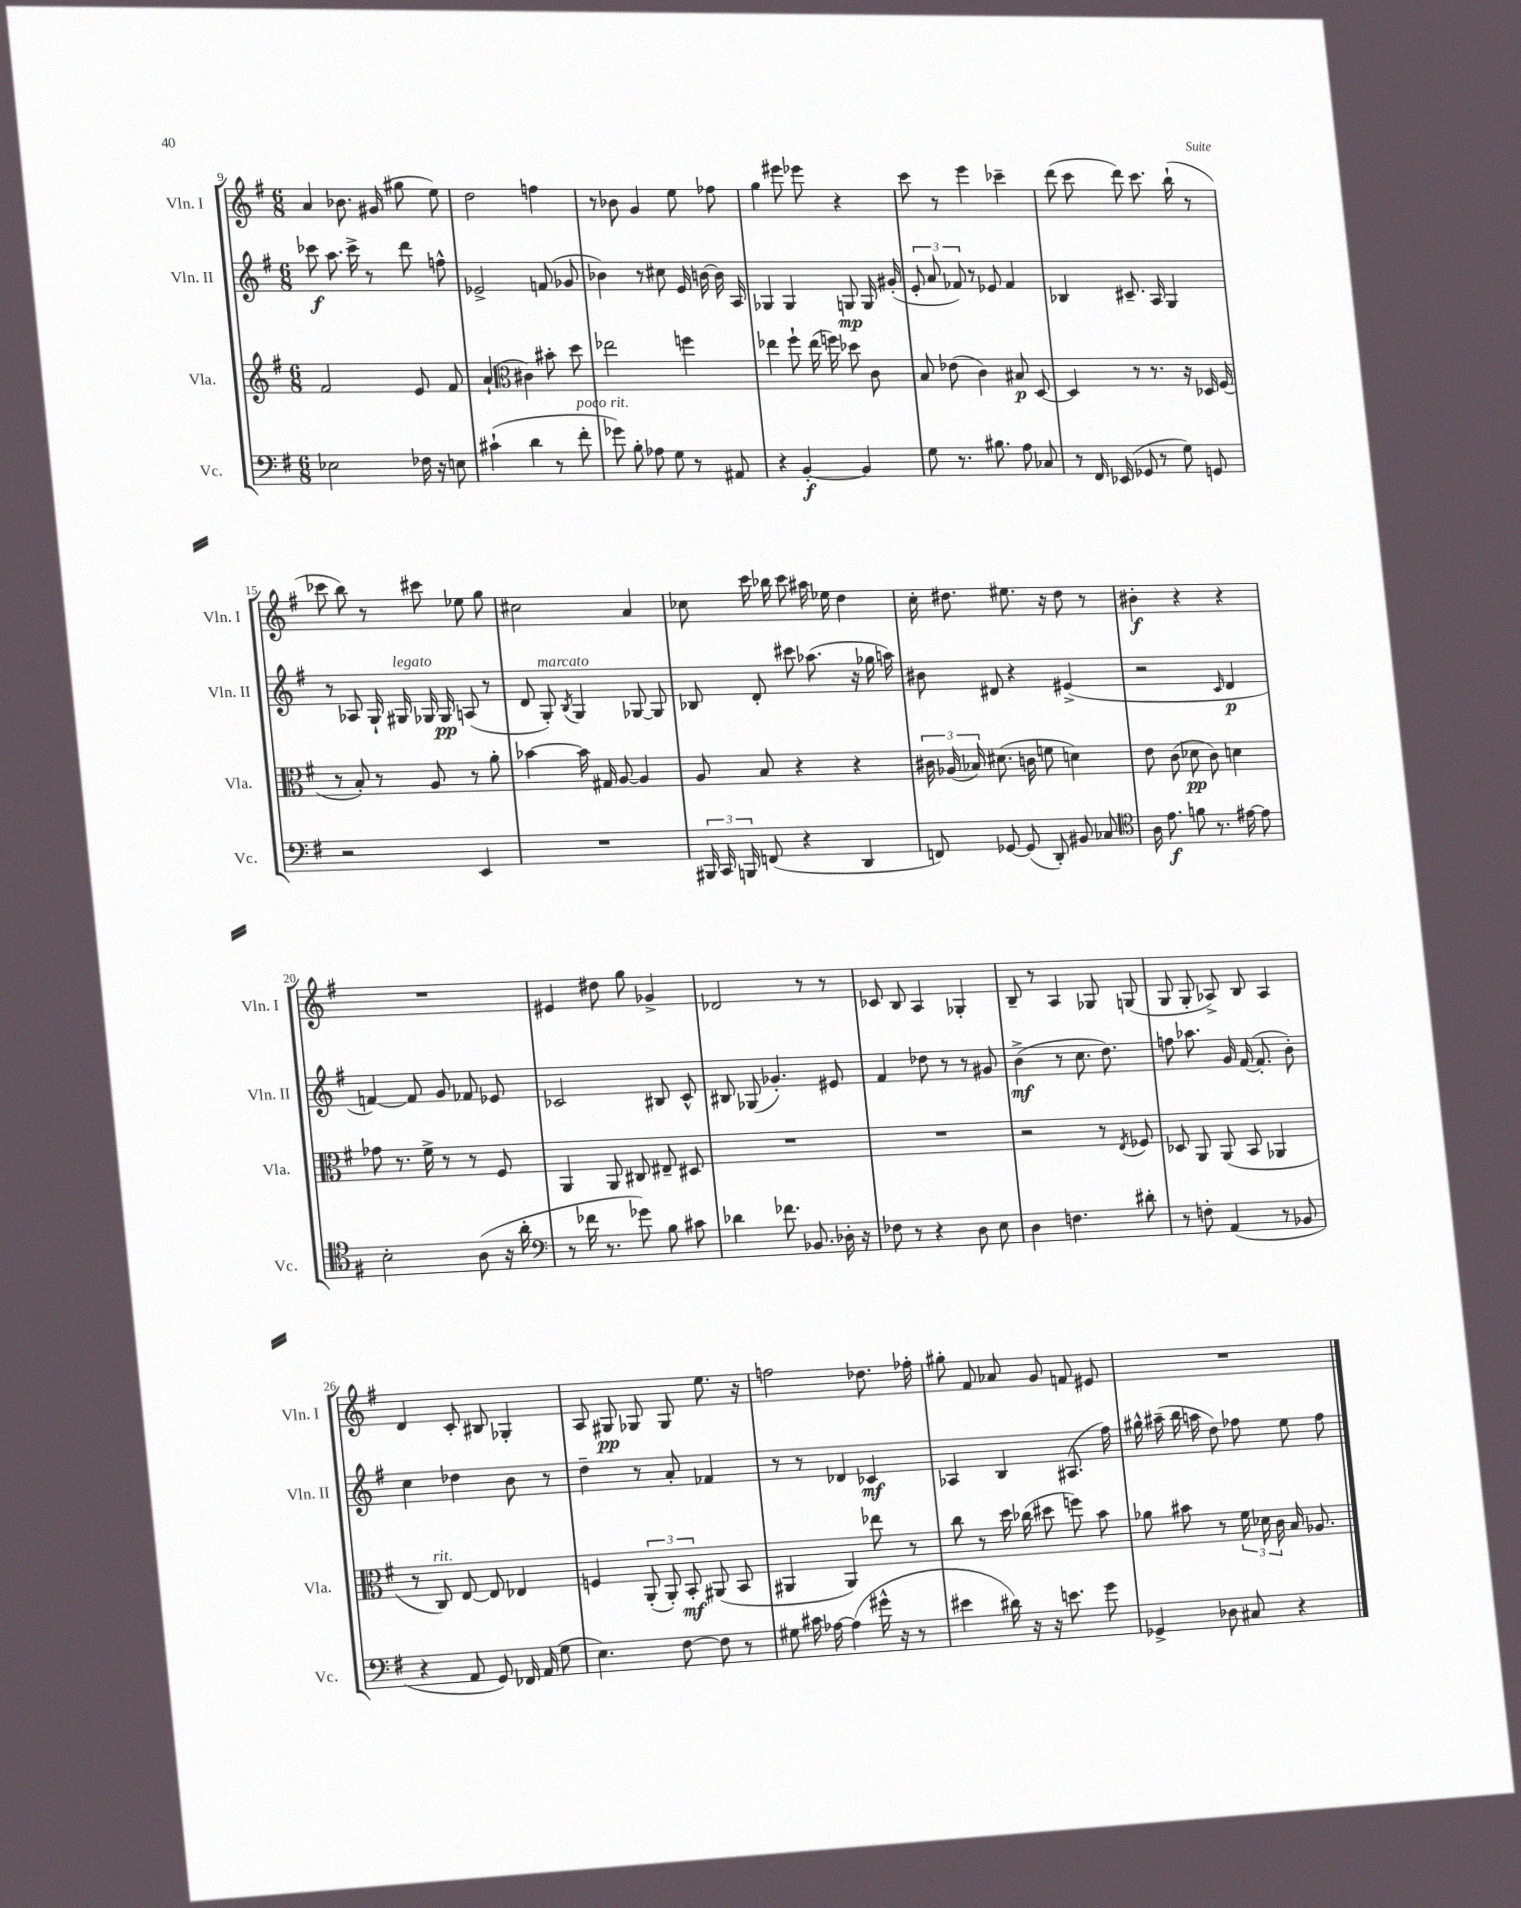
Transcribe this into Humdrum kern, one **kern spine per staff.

**kern	**kern	**kern	**kern
*staff4	*staff3	*staff2	*staff1
*clefF4	*clefG2	*clefG2	*clefG2
*k[f#]	*k[f#]	*k[f#]	*k[f#]
*M6/8	*M6/8	*M6/8	*M6/8
2E-	2f#	8ccc-	4a
.	.	8.aa	.
.	.	.	8.b-
.	.	16ccc-^	.
.	.	8r	.
.	.	.	(16g#
16F-	8e	8ddd	8gg#
16r	.	.	.
8E	8f#	8ff^^	8ee)
=	=	=	=
(4c#`	(4a`	2e-^	2dd
*	*clefC3	*	*
4d	4c#)	.	.
8r	8b#'	(8f	4ff
8f#'	8dd	8g-	.
=	=	=	=
8g-)	2ee-	4b-)	8r
8B'	.	.	8b-
8A-	.	8r	4g
8G	.	8cc#	.
8r	4ff	16e	8ee
.	.	[16b	.
8AA#	.	16b]	8ff-
.	.	16A	.
=	=	=	=
4r	4ee-	4G-	4gg
[4BB'	8ff#`	4G-	8eee#
.	(16ee-	.	8eee-
.	16ff)	.	.
4BB]	8dd-	8G	4r
.	8c	16G	.
.	.	(16g#'	.
=	=	=	=
8G	8B	12e'	8ccc
.	.	12a	.
8.r	(8e-	.	8r
.	.	12f-)	.
.	4c)	8r	4eee
8.B#	.	.	.
.	.	8e-	.
8A	8B#	4f-	4ccc-~
8C-	[8D	.	.
=	=	=	=
8r	4D]	4B-	(8ddd
16FF#	.	.	8ccc
(16EE-	.	.	.
8GG-	8r	8.c#~	8ddd)
8r	8.r	.	8.ccc
.	.	16A	.
8G)	.	4G	.
.	16r	.	(16bb`
8GG	16D-	.	8r
.	(16F#	.	.
=	=	=	=
2r	8r	8r	8ccc-
.	8B')	8A-	8bb)
.	8r	16G`	8r
.	.	16G#	.
.	8A	16G-	8ccc#
.	.	16G-	.
4EE	8r	(8A	8ee-
.	8a'	8r	8gg
=	=	=	=
2.r	[4b-	8d	2cc#
.	.	8G')	.
.	.	8qB	.
.	16b-]	4G	.
.	16G#	.	.
.	[8A	.	.
.	4A]	[8G-	4a
.	.	8G-]	.
=	=	=	=
24BBB#	8A	8B-	8cc-
24CC	.	.	.
24BBB	.	.	.
(8FF	8B	8d'	16ccc
.	.	.	16bb-
4r	4r	8ccc#	8ccc
.	.	(8.aa-	16aa#
.	.	.	16ee-
4DD	4r	.	4dd
.	.	16r	.
.	.	16gg-	.
.	.	16aa)	.
=	=	=	=
8FF)	24c#	8b#	16cc'
.	(24A-	.	.
.	.	.	8.dd#
.	24B-)	.	.
[8GG-	(8.d#	8d#	.
(8GG-]	.	4r	8.ee#
.	16c	.	.
8DD')	8f	.	.
.	.	.	16r
8BB#	4d)	(4e#^	8dd#
8C-	.	.	8r
=	=	=	=
*clefC4	*	*	*
16A	8e	2r	4b#'
8.e	.	.	.
.	(8c	.	.
8f	8d-	.	4r
8.r	8c)	.	.
.	.	16qqc	.
.	4d	4d	4r
[16e#	.	.	.
8e#]	.	.	.
=	=	=	=
2B'	8g-	[4f)	2.r
.	8.r	.	.
.	.	8f]	.
.	16f#^	.	.
.	8r	8g	.
(8A	8r	8f-	.
16r	8F#	8e-	.
16a'	.	.	.
=	=	=	=
*clefF4	*	*	*
8r	4AA	2c-	4e#
16f-	.	.	.
8.r	.	.	.
.	8AA	.	8dd#
8g-)	8C#	.	8gg
8B	8E#~	8B#	4g-^
8c#	8D#	8c-^^	.
=	=	=	=
4d-	2.r	8B#	2d-
.	.	(8G-	.
8.f-	.	4.g-')	.
8.BB-	.	.	.
.	.	.	8r
16D-'	.	8e#	8r
16r	.	.	.
=	=	=	=
8F-	2.r	4f#	8c-
8r	.	.	8B
4r	.	8dd-	4A
.	.	8r	.
8D	.	8r	4G-'
8E	.	8g#	.
=	=	=	=
4D	2r	(4b^	8B~
.	.	.	8r
4.F	.	8r	4A
.	.	8.cc	.
.	8r	.	8G-
.	.	8.dd)	.
.	8qE	.	.
8d#'	8F-	.	(8G
=	=	=	=
8r	8D-	8ff	8G
8F'	8AA	8.aa-	8G'
(4AA	(8AA	.	8A-^)
.	.	16g	.
.	8BB	([16f#	8B
.	.	8.f#']	.
8r	4AA-	.	4A-
8BB-	.	8b')	.
=	=	=	=
4r	8r	4cc	4d
.	8C)	.	.
8AA	[8E	4dd-	8c'
8GG)	8E]	.	8B#
16FF-	4E-	8b	4G-'
(16AA	.	.	.
8G	.	8r	.
=	=	=	=
4.E)	4F	4dd~	8A
.	.	.	8G#
.	(12AA'	8r	8G-
.	12AA')	.	.
[8F#	.	8a'	8G-
.	12BB'	.	.
8F#]	(8AA#	4f-	8.ee
8r	8BB	.	.
.	.	.	16r
=	=	=	=
8G#	4AA#	8r	2ff
16c#	.	8r	.
[16A-	.	.	.
(4A-]	4AA#)	4d-	.
16g#^^	8ee-	4c-	8.dd-
16r	.	.	.
8r	8r	.	.
.	.	.	16ff-'
=	=	=	=
4e#	8cc	4A-	8gg#'
.	8r	.	8f#
16d#)	16dd	4B	8a-
16r	(16cc-	.	.
16r	8dd#	.	8g
8.e	.	.	.
.	8ff)	(8.A#	8f
8g	8b	.	8e#
.	.	16ff#)	.
=	=	=	=
4GG-^	8a-	16gg#^^	2.r
.	.	(16aa#~	.
.	8b#	16bb	.
.	.	16aa	.
8D-	8r	8dd)	.
8C#	24f#	8ff-	.
.	24d-	.	.
.	24c	.	.
4r	16B	8ee	.
.	8.A-	.	.
.	.	8ff-	.
==	==	==	==
*-	*-	*-	*-
